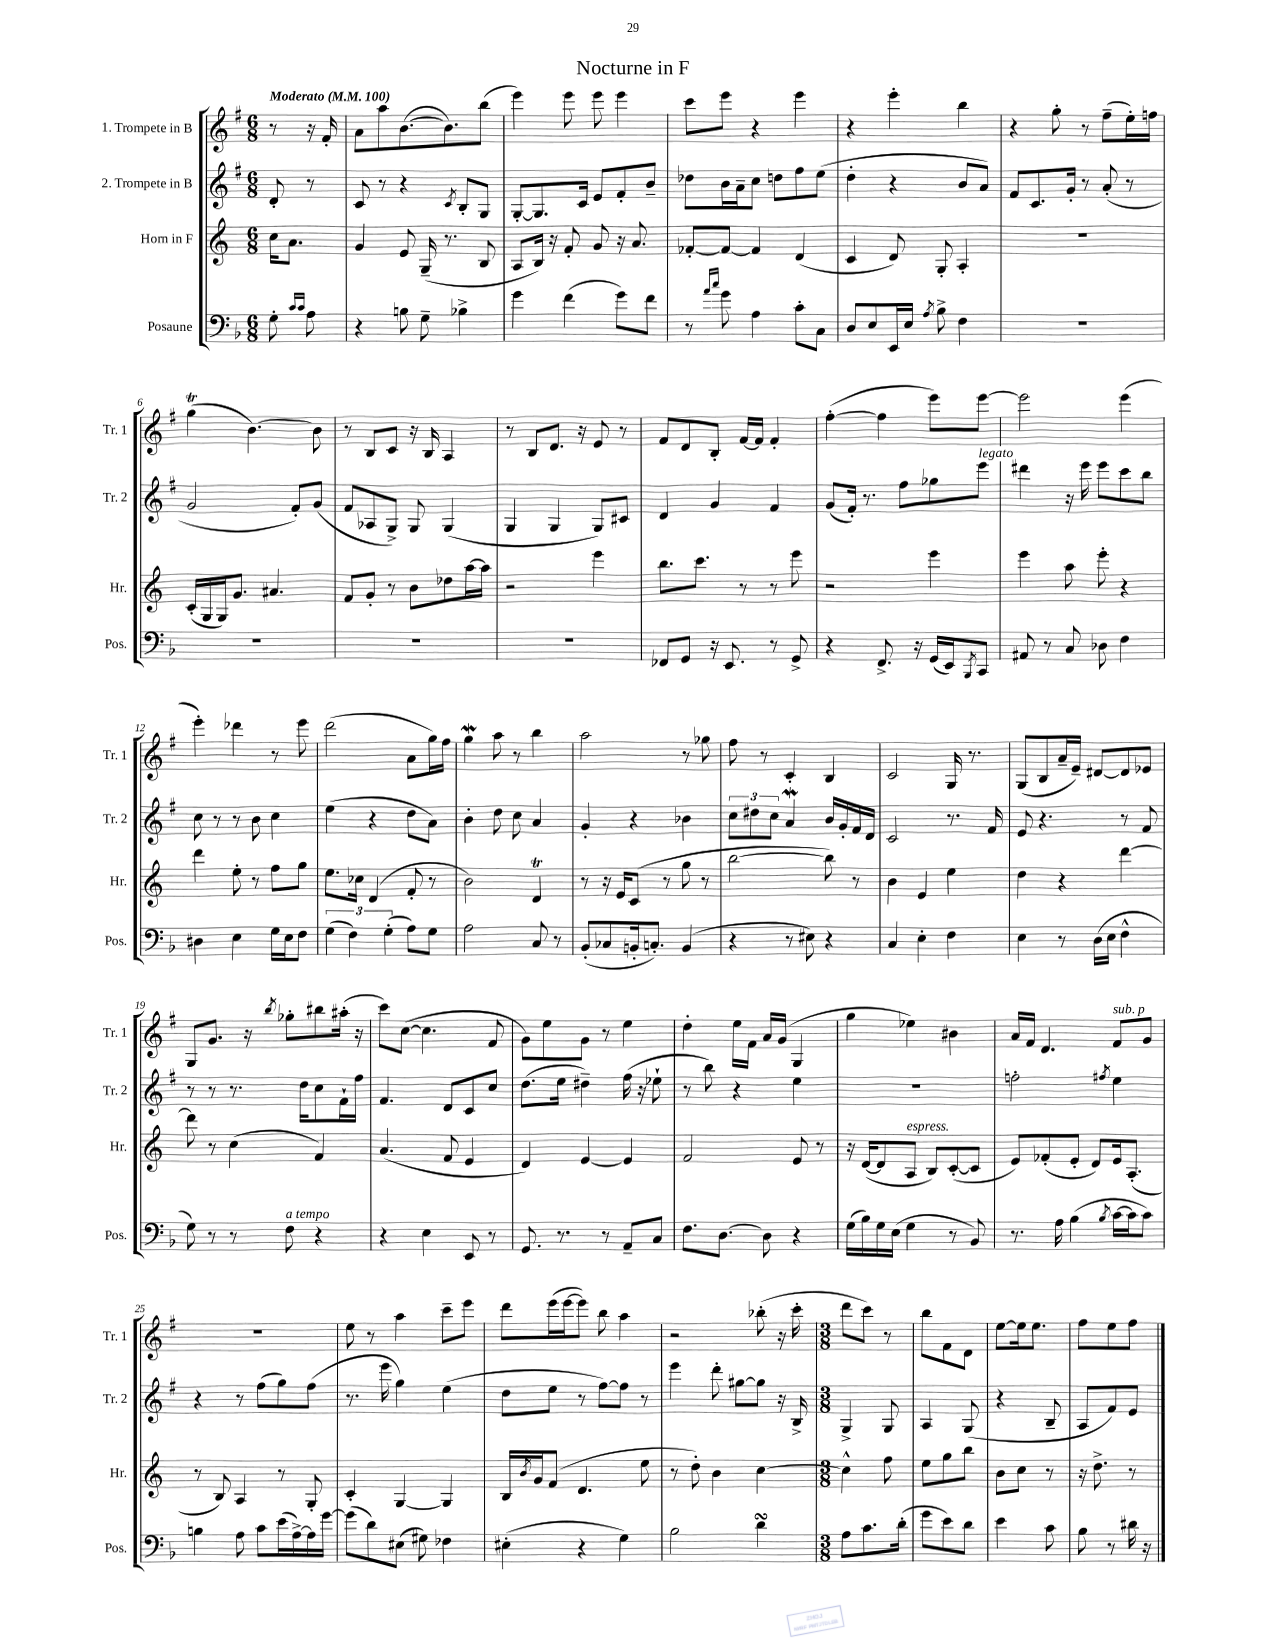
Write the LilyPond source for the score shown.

\header { title = "Nocturne in F" }
<<
\new StaffGroup <<
\new Staff = "s0" \with { instrumentName = "1. Trompete in B" shortInstrumentName = "Tr. 1" } {
    \clef treble \key g \major \numericTimeSignature \time 6/8 \partial 4 \tempo "Moderato" 4 = 100
    r8 r16 fis'16-. |
    a'8 a''8 b'8.~( b'8.) b''8( |
    e'''4) e'''8 e'''8 e'''4 |
    c'''8 e'''8 r4 e'''4 |
    r4 e'''4-. b''4 |
    r4 g''8-. r8 fis''8--( e''16-.) f''16 |
    g''4\trill( b'4.~) b'8 |
    r8 b8 c'8 r16 b16 a4 |
    r8 b8 d'8. r16 e'8 r8 |
    fis'8 d'8 b8-. fis'16~ fis'16 fis'4-. |
    fis''4~-.( fis''4 e'''8) e'''8~ |
    e'''2 e'''4( |
    e'''4-.) des'''4 r8 e'''8 |
    d'''2( a'8 g''16) fis''16 |
    g''4\mordent a''8 r8 b''4 |
    a''2 r8 ges''8 |
    fis''8 r8 c'4-. b4 |
    c'2 g16 r8. |
    g8( b8 a'16-- e'16--) dis'8~ dis'8 ees'8 |
    g8 g'8. r16 \acciaccatura { b''8 } ges''8-. bis''8 ais''16-.( r16 |
    c'''8) c''8~( c''4. fis'8 |
    g'8) e''8 g'8 r8 e''4 |
    d''4-. e''16 fis'16 a'16 g'16( g4 |
    g''4 ees''4) bis'4 |
    a'16 fis'16 d'4. fis'8^\markup { \italic "sub. p" } g'8 |
    R2. |
    e''8 r8 a''4 c'''8-- e'''8 |
    d'''8 e'''16( e'''16~ e'''8) b''8 a''4 |
    r2 bes''8-.( r16 c'''16-. |
    \numericTimeSignature \time 3/8 d'''8 c'''8) r8 |
    b''8 fis'8 d'8 |
    e''8~ e''16 e''8. |
    fis''8 e''8 fis''8 \bar "|." |
}
\new Staff = "s1" \with { instrumentName = "2. Trompete in B" shortInstrumentName = "Tr. 2" } {
    \clef treble \key g \major \numericTimeSignature \time 6/8 \partial 4
    d'8-. r8 |
    c'8 r8 r4 \acciaccatura { c'8 } b8-. g8 |
    g8~-. g8. c'16 e'8 fis'8-. b'8-- |
    des''8 b'16 a'16-- c''8 d''8 fis''8 e''8( |
    d''4-. r4 b'8 a'8) |
    fis'8 c'8. g'16-. r8 a'8-.( r8 |
    g'2 fis'8-.) g'8( |
    fis'8 aes8 g8->) g8 g4( |
    g4 g4 g8) cis'8 |
    d'4 g'4 fis'4 |
    g'8( fis'16-.) r8. fis''8 ges''8 e'''8^\markup { \italic "legato" } |
    dis'''4 r16 e'''16 e'''8 c'''8 b''8 |
    c''8 r8 r8 b'8 c''4 |
    e''4( r4 d''8 a'8) |
    b'4-. d''8 c''8 a'4 |
    g'4-. r4 bes'4 |
    \tuplet 3/2 { c''8 dis''8 c''8 } a'4\mordent b'16 g'16-. fis'16 d'16 |
    c'2 r8. fis'16 |
    e'8 r4. r8 fis'8 |
    r8 r8 r8. d''16 c''8 fis'16-! fis''16 |
    fis'4. d'8 c'8 c''8 |
    d''8.( e''16 dis''4--) fis''16( r16 ees''8-! |
    r8 b''8) r4 e''4 |
    R2. |
    f''2-. \acciaccatura { fis''8 } e''4 |
    r4 r8 fis''8( g''8) fis''8( |
    r8. e'''16 g''4) e''4( |
    d''8 e''8 r8 fis''8~) fis''8 r8 |
    e'''4 d'''8-. gis''8~ gis''8 r16 b16-> |
    \numericTimeSignature \time 3/8 g4-> g8 |
    a4 g8( |
    r4 b8-- |
    a8 fis'8) e'8 \bar "|." |
}
\new Staff = "s2" \with { instrumentName = "Horn in F" shortInstrumentName = "Hr." } {
    \clef treble \key c \major \numericTimeSignature \time 6/8 \partial 4
    c''16 a'8. |
    g'4 e'8 g16--( r8. b8 |
    a8 b16) r16 f'8-. g'8 r16 a'8. |
    fes'8~-. fes'8~ fes'4 d'4( |
    c'4 d'8) g8-. a4-. |
    R2. |
    c'16-.( g16 g16) g'8. ais'4. |
    f'8 g'8-. r8 b'8 des''8 a''16~ a''16 |
    r2 e'''4 |
    b''8. c'''8. r8 r8 e'''8 |
    r2 e'''4 |
    e'''4 a''8 e'''8-. r4 |
    d'''4 e''8-. r8 f''8 g''8 |
    e''8. ces''16 d'4( f'8-. r8 |
    b'2) d'4\trill |
    r8 r16 e'16 c'8( r8 g''8 r8 |
    b''2~ b''8) r8 |
    b'4 e'4 e''4 |
    d''4 r4 d'''4~ |
    d'''8 r8 c''4( f'4) |
    a'4.( f'8 e'4 |
    d'4) e'4~ e'4 |
    f'2 e'8 r8 |
    r16 d'16~( d'8 a8^\markup { \italic "espress." } b8) c'8~-.( c'8 |
    e'8) fes'8-.( e'8-. d'8) e'16 a8.-.( |
    r8 b8) a4 r8 g8-. |
    c'4-. g4~ g4 |
    b16 \acciaccatura { b'8 } g'16 f'8( d'4. e''8 |
    r8 d''8-.) b'4 c''4~ |
    \numericTimeSignature \time 3/8 c''4-^ f''8 |
    e''8 g''8 b''8 |
    b'8 c''8 r8 |
    r16 d''8.-> r8 \bar "|." |
}
\new Staff = "s3" \with { instrumentName = "Posaune" shortInstrumentName = "Pos." } {
    \clef bass \key f \major \numericTimeSignature \time 6/8 \partial 4
    g8-. \grace { c'16 c'16 } a8 |
    r4 b8 g8-- bes4-> |
    g'4 f'4( g'8) f'8 |
    r8 \grace { a'16 c''16 } g'8 a4 c'8-. c8 |
    d8 e8 e,16 e16 \acciaccatura { a8 } bes8-> f4 |
    R2. |
    R2. |
    R2. |
    R2. |
    fes,8 g,8 r16 e,8. r8 g,8-> |
    r4 f,8.-> r16 g,16( e,16) \acciaccatura { bes,,8 } c,8 |
    ais,8 r8 c8 des8 f4 |
    dis4 e4 g16 e16 f8 |
    \tuplet 3/2 { g4( f4) g4-.( } a8) g8 |
    a2 c8 r8 |
    bes,8-.( ces8 b,16-. c8.-.) b,4( |
    r4 r8 eis8) r4 |
    c4 e4-. f4 |
    e4 r8 d16( e16 f4-^ |
    g8) r8 r8 f8^\markup { \italic "a tempo" } r4 |
    r4 e4 e,8 r8 |
    g,8. r8. r8 a,8-- c8 |
    f8. d8.~ d8 r4 |
    g16( bes16) g16 e16( g4 r8 bes,8) |
    r8. a16 bes4( \acciaccatura { bes8 } c'16~ c'16 c'8) |
    b4 a8 c'8 e'16( a16~->) a16 g'16~ |
    g'8( d'8) eis8( gis8) fes4 |
    eis4-.( r4 g4) |
    bes2 d'4\turn |
    \numericTimeSignature \time 3/8 a8 c'8. d'16-.( |
    g'8 e'8) d'8 |
    e'4 c'8 |
    bes8 r8 dis'16 r16 \bar "|." |
}
>>
>>
